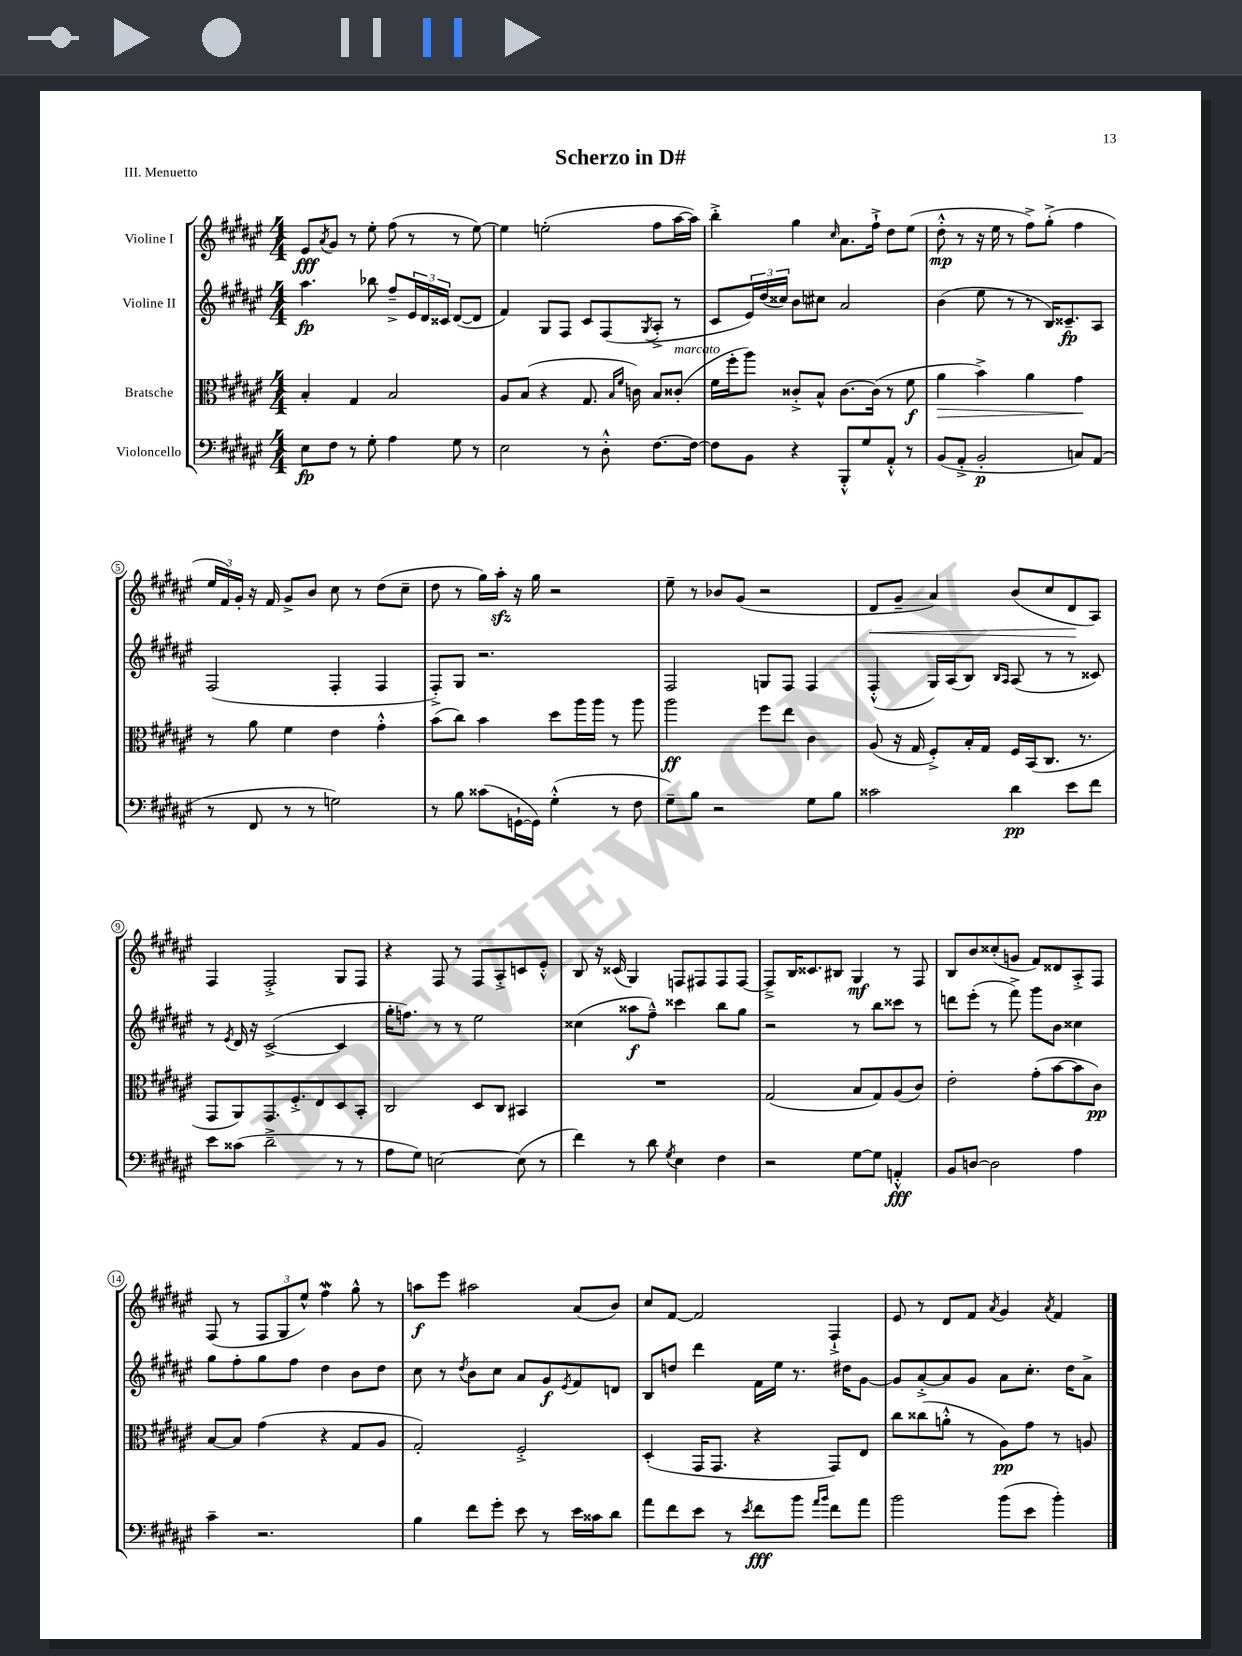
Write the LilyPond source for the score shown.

\header { title = "Scherzo in D#" piece = "III. Menuetto" }
<<
\new StaffGroup <<
\new Staff = "s0" \with { instrumentName = "Violine I" } {
    \clef treble \key fis \major \numericTimeSignature \time 4/4
    eis'8\fff \acciaccatura { ais'8 } gis'8 r8 eis''8-. fis''8( r8 r8 eis''8~) |
    eis''4 e''2-.( fis''8 ais''16~ ais''16) |
    b''4-.-> gis''4 \grace { cis''16 } ais'8. fis''16-!-> dis''8 eis''8( |
    dis''8-.-^\mp r8 r16 eis''16 r8 fis''8->) gis''8-.->( fis''4 |
    \tuplet 3/2 { eis''16 fis'16) gis'16-. } r16 fis'16 gis'8-> b'8 cis''8 r8 dis''8( cis''8-- |
    dis''8 r8 gis''16) ais''16-.\sfz r16 gis''16 r2 |
    eis''8-- r8 bes'8 gis'8( r2 |
    dis'8\< gis'8-- ais'4) b'8( cis''8 dis'8\! ais8) |
    fis4 fis2-.-> gis8 fis8 |
    r4 fis8 r8 fis8 ais8-.-> c'8 eis'8-.-^ |
    b8 r16 cisis'16( gis4) f8 fis8 fis8 fis8~ |
    fis8---> b16 cisis'8. bis8 gis4\mf r8 fis8 |
    b8 b'8 cisis''8-.( g'8 fis'8) disis'8 ais8-.-> fis8 |
    fis8( r8 \tuplet 3/2 { fis8 gis8 eis''8-^) } fis''4\mordent gis''8-^ r8 |
    a''8\f eis'''8 ais''2 ais'8( b'8) |
    cis''8 fis'8~ fis'2 fis4-!-> |
    eis'8 r8 dis'8 fis'8 \acciaccatura { ais'8 } gis'4 \acciaccatura { ais'8 } fis'4 \bar "|." |
}
\new Staff = "s1" \with { instrumentName = "Violine II" } {
    \clef treble \key fis \major \numericTimeSignature \time 4/4
    ais''4.\fp bes''8 fis''8---> \tuplet 3/2 { eis'16 dis'16 cisis'16 } dis'8~( dis'8 |
    fis'4) gis8 fis8 cis'8 fis8( \acciaccatura { gis8 } ais8-.-> r8 |
    cis'8 \tuplet 3/2 { eis'16) dis''16( cisis''16) } b'8 cis''8 ais'2 |
    b'4( eis''8 r8 r8 b16) cisis'8.--\fp ais8 |
    fis2( fis4-. fis4 |
    fis8-.->) gis8 r2. |
    fis2 g8 fis8 fis4 |
    fis4-.-^( gis16) ais16( b8) \grace { b16 ais16 } ais8( r8 r8 cisis'8) |
    r8 \acciaccatura { eis'8 } dis'16 r16 cis'2~->( cis'4 |
    gis''16-. f''8.) r8 r8 eis''2 |
    cisis''4( aisis''8\f fis''8---^) cisis'''4 b''8 gis''8 |
    r2 r8 b''8 cisis'''8 r8 |
    d'''8 eis'''8-.( r8 fis'''8->) gis'''8 b'8 cisis''4 |
    gis''8 fis''8-. gis''8 fis''8 dis''4 b'8 dis''8 |
    cis''8 r8 \acciaccatura { dis''8 } b'8 cis''8 ais'8 gis'8\f \acciaccatura { eis'8 } fis'8 d'8 |
    b8 d''8 dis'''4 fis'16 eis''16 r8. dis''16 gis'8~ |
    gis'8 ais'8~-.-> ais'8 gis'8 ais'8 cis''8.-. dis''16 ais'8-> \bar "|." |
}
\new Staff = "s2" \with { instrumentName = "Bratsche" } {
    \clef alto \key fis \major \numericTimeSignature \time 4/4
    b4-. gis4 b2 |
    ais8 b8( r4 gis8. \grace { b16 fis'16 } c'16) b8 cisis'8-.^\markup { \italic "marcato" }( |
    fis'16 fis''16-. ais''8) cisis'8-.-> b8-^ cisis'8.~ cisis'16( r8 fis'8\f |
    ais'4\> b'4->) ais'4 gis'4\! |
    r8 ais'8 fis'4 eis'4 gis'4-.-^ |
    b'8( cis''8) b'4 dis''8 ais''16 ais''16 r8 ais''8 |
    ais''2\ff fis''8 eis''8 cis'4 |
    ais8( r16 gis16 fis8-.->) b16-. gis16 fis16 b,16( cis8. r8. |
    gis,8 ais,8) gis,8. fis8.-.-> eis8 dis8 b,8-. |
    cis2 dis8 cis8 bis,4 |
    R1 |
    gis2( b8 gis8) ais8( cis'8) |
    eis'2-. gis'8-.( b'8~ b'8 cis'8\pp) |
    b8~ b8 gis'4( r4 gis8 ais8 |
    gis2-.) fis2-.-> |
    dis4-.( gis,16 gis,8. r4 gis,8) eis8 |
    cis''8 cisis''8( a'8-.-^ r8 ais8\pp) gis'8 r8 a8 \bar "|." |
}
\new Staff = "s3" \with { instrumentName = "Violoncello" } {
    \clef bass \key fis \major \numericTimeSignature \time 4/4
    eis8\fp fis8 r8 gis8-. ais4 gis8 r8 |
    eis2 r8 dis8-.-^ fis8.~ fis16~ |
    fis8 b,8 r4 b,,8-.-^ gis8 ais,8-.-^ r8 |
    b,8( ais,8-.-> b,2-.\p c8) ais,8( |
    r8 fis,8 r8 r8 g2) |
    r8 b8 cisis'8( g,16~-! g,16) gis4-.-^( r8 fis8 |
    gis8--) b8 r2 gis8 b8 |
    cisis'2 dis'4\pp eis'8 fis'8 |
    eis'8 cisis'8( dis'2---> r8 r8 |
    ais8 gis8) e2~ e8( r8 |
    fis'4) r8 dis'8 \acciaccatura { gis8 } eis4 fis4 |
    r2 gis8~ gis8 a,4-.-^\fff |
    b,8 d8~ d2 ais4 |
    cis'4-- r2. |
    b4 fis'8 gis'8-. eis'8 r8 eis'16 cisis'16 dis'8 |
    ais'8 fis'8 eis'8 r8 \acciaccatura { eis'8 } fis'8\fff b'8 \grace { ais'16 b'16 } fis'8 ais'8 |
    b'2 b'8( eis'8 b'4-.) \bar "|." |
}
>>
>>
\layout { \context { \Score \override BarNumber.stencil = #(make-stencil-circler 0.1 0.3 ly:text-interface::print) } }
